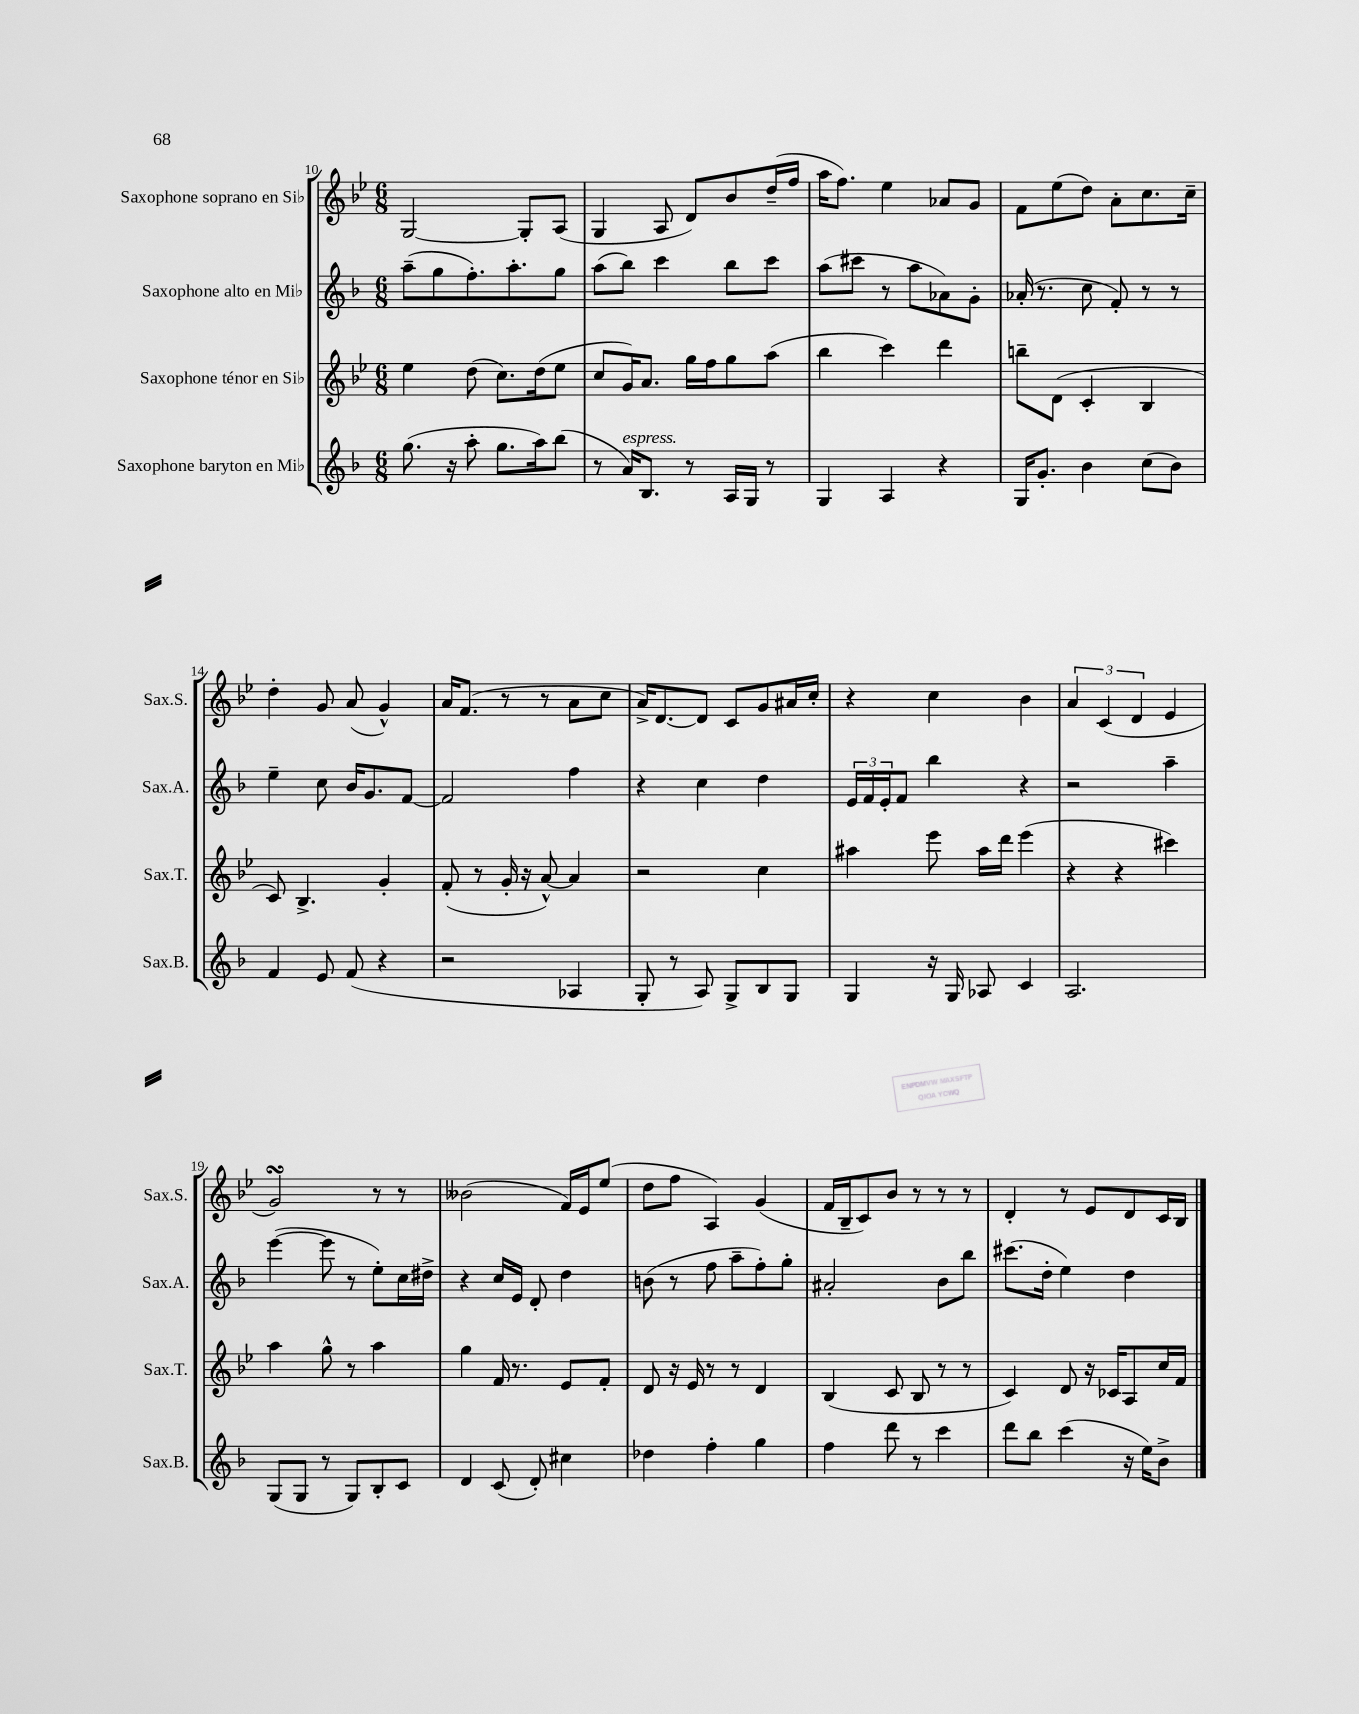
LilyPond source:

<<
\new StaffGroup <<
\new Staff = "s0" \with { instrumentName = "Saxophone soprano en Sib" shortInstrumentName = "Sax.S." } {
    \clef treble \key bes \major \numericTimeSignature \time 6/8
    g2~ g8-. a8( |
    g4 a8 d'8) bes'8 d''16--( f''16 |
    a''16 f''8.) ees''4 aes'8 g'8 |
    f'8 ees''8( d''8) a'8-. c''8. c''16-- |
    d''4-. g'8 a'8( g'4-^) |
    a'16 f'8.( r8 r8 a'8 c''8 |
    a'16->) d'8.~ d'8 c'8 g'8 ais'16 c''16-. |
    r4 c''4 bes'4 |
    \tuplet 3/2 { a'4 c'4( d'4 } ees'4 |
    g'2\turn) r8 r8 |
    beses'2( f'16) ees'16 ees''8( |
    d''8 f''8 a4) g'4( |
    f'16 bes16-- c'8) bes'8 r8 r8 r8 |
    d'4-. r8 ees'8 d'8 c'16 bes16 \bar "|." |
}
\new Staff = "s1" \with { instrumentName = "Saxophone alto en Mib" shortInstrumentName = "Sax.A." } {
    \clef treble \key f \major \numericTimeSignature \time 6/8
    a''8--( g''8 f''8.-.) a''8.-. g''8 |
    a''8( bes''8) c'''4 bes''8 c'''8 |
    a''8( cis'''8 r8 a''8 aes'8) g'8-. |
    aes'16-.( r8. c''8 f'8-.) r8 r8 |
    e''4-- c''8 bes'16 g'8. f'8~ |
    f'2 f''4 |
    r4 c''4 d''4 |
    \tuplet 3/2 { e'16 f'16 e'16-. } f'8 bes''4 r4 |
    r2 a''4-- |
    e'''4~( e'''8 r8 e''8-.) c''16 dis''16-> |
    r4 c''16 e'16 d'8-. d''4 |
    b'8( r8 f''8 a''8-- f''8-.) g''8-. |
    ais'2-. bes'8 bes''8 |
    cis'''8.( d''16-. e''4) d''4 \bar "|." |
}
\new Staff = "s2" \with { instrumentName = "Saxophone ténor en Sib" shortInstrumentName = "Sax.T." } {
    \clef treble \key bes \major \numericTimeSignature \time 6/8
    ees''4 d''8( c''8.) d''16( ees''8 |
    c''8 g'16) a'8. g''16 f''16 g''8 a''8( |
    bes''4 c'''4) d'''4 |
    b''8-- d'8( c'4-. bes4 |
    c'8) bes4.-> g'4-. |
    f'8-.( r8 g'16-. r16 a'8~-^) a'4 |
    r2 c''4 |
    ais''4 ees'''8 ais''16 d'''16 ees'''4( |
    r4 r4 cis'''4) |
    a''4 g''8-^ r8 a''4 |
    g''4 f'16 r8. ees'8 f'8-. |
    d'8 r16 ees'16 r8 r8 d'4 |
    bes4( c'8 bes8 r8 r8 |
    c'4) d'8 r16 ces'16 a8 c''16 f'16 \bar "|." |
}
\new Staff = "s3" \with { instrumentName = "Saxophone baryton en Mib" shortInstrumentName = "Sax.B." } {
    \clef treble \key f \major \numericTimeSignature \time 6/8
    g''8.( r16 a''8-. g''8. a''16) bes''8( |
    r8 a'16^\markup { \italic "espress." }) bes8. r8 a16 g16 r8 |
    g4 a4 r4 |
    g16 g'8.-. bes'4 c''8( bes'8) |
    f'4 e'8 f'8( r4 |
    r2 aes4 |
    g8-. r8 a8) g8-> bes8 g8 |
    g4 r16 g16 aes8 c'4 |
    a2. |
    g8( g8 r8 g8) bes8-. c'8 |
    d'4 c'8( d'8-.) cis''4 |
    des''4 f''4-. g''4 |
    f''4 d'''8 r8 c'''4 |
    d'''8 bes''8 c'''4( r16 e''16) bes'8-> \bar "|." |
}
>>
>>
\layout { \context { \Score currentBarNumber = #10 } }
